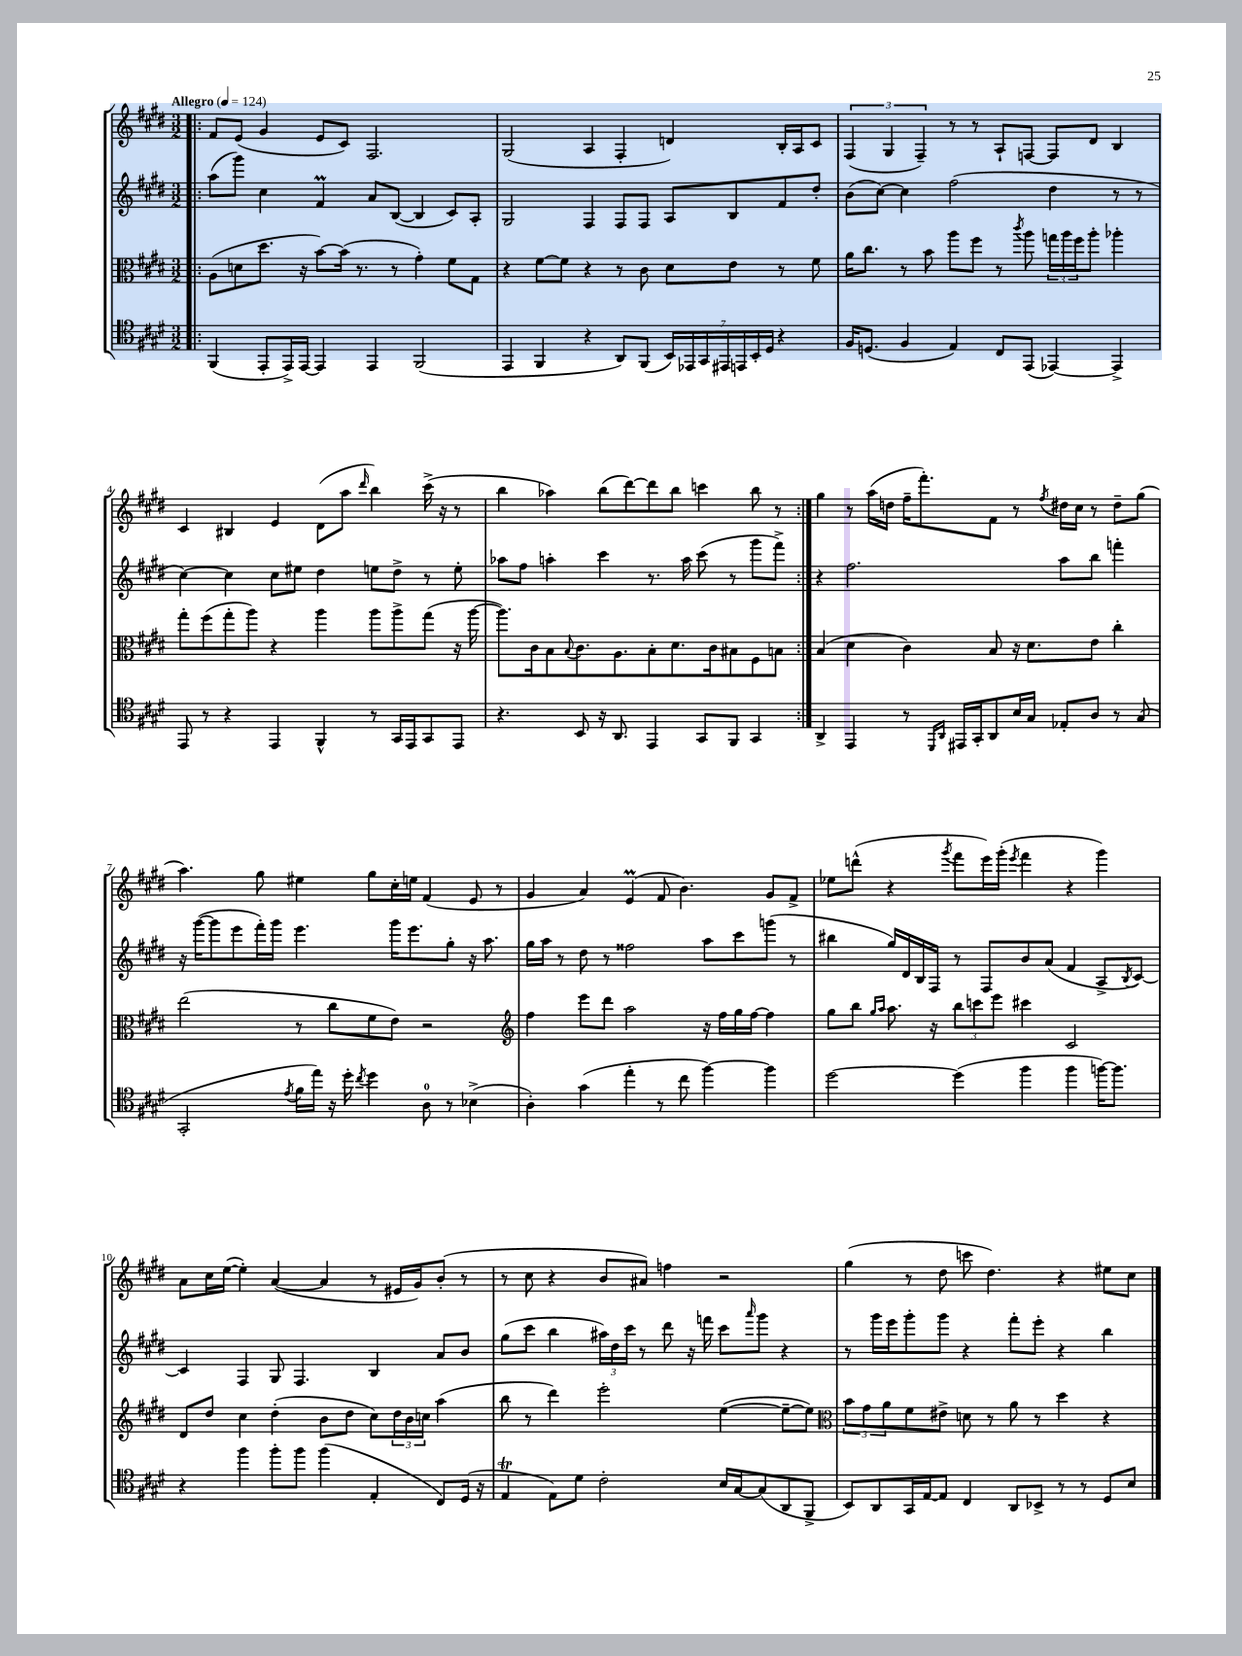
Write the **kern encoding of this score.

**kern	**kern	**kern	**kern
*part4	*part3	*part2	*part1
*staff4	*staff3	*staff2	*staff1
*clefC4	*clefC3	*clefG2	*clefG2
*k[f#c#g#d#]	*k[f#c#g#d#]	*k[f#c#g#d#]	*k[f#c#g#d#]
*M3/2	*M3/2	*M3/2	*M3/2
*MM124	*MM124	*MM124	*MM124
=1!|:	=1!|:	=1!|:	=1!|:
!	!	!	!LO:TX:a:B:t=Allegro
(4FF#/	(8A\L	(8aa\L	8f#/L
.	8dn\	8ggg#\J)	(8e/J
8EE'/L	8.dd#\J	4cc#\	4g#/
16EE^/L)	.	.	.
[16EE/JJ	16r	.	.
4EE/]	[8b\L)	4f#M/	8e/L
.	(16b\Jk]	.	8c#/J)
.	8.r	.	.
4EE/	.	8a/L	2.F#/
.	8r	([8B/J	.
(2FF#/	4g#'\)	4B/]	.
.	8f#\L	8c#/L)	.
.	8G#\J	8A'/J	.
=2	=2	=2	=2
4EE/	4r	2G#/	(2G#/
4FF#/	[8f#\L	.	.
.	8f#\J]	.	.
4r	4r	4F#/	4A/
8AA/L)	8r	8F#/L	4F#'/
(8FF#/J	8c#\	8F#/J	.
28BB/LL)	8d#\L	8A/L	4dn/)
28EE-X/	.	.	.
28GG#/	.	.	.
28EE#X/	.	.	.
.	8e\J	8B/	.
28EEn/	.	.	.
28BB'/	.	.	.
28D#/JJ	.	.	.
4r	8r	8f#/	16B'/LL
.	.	.	16A/J
.	8f#\	8dd#'/J	8c#/J
=3	=3	=3	=3
16F#/KL	16a\KL	(8b\L	(6F#/
(8.Dn/J	8.cc#\J	.	.
.	.	[8cc#\J)	.
.	.	.	6G#/
4F#/	8r	4cc#\]	.
.	.	.	6F#~/)
.	8b\	.	.
4E/)	8aa\L	(2ff#\	8r
.	8ff#\J	.	8r
8C#/L	8r	.	8A`/L
.	8qccc#/	.	.
(8EE/J	8aa\	.	[8Fn/J
[4EE-X/)	24ggn\LL	4dd#\	8F/L]
.	24aa\	.	.
.	24ff#\J	.	.
.	8aa'\J	.	8d#/J
4EE-^/]	4aa-X'\	8r	4B/
.	.	8r	.
!!LO:LB:g=z
=4	=4	=4	=4
8EE/	8gg#'\L	[4cc#\)	4c#/
8r	(8ff#\	.	.
4r	8gg#'\	4cc#\]	4B#X/
.	8aa\J)	.	.
4EE/	4r	8cc#\L	4e/
.	.	8ee#X\J	.
4FF#^^/	4aa\	4dd#\	(8d#\L
.	.	.	8aa\J
.	.	.	16qqddd#/
8r	8aa\L	8een\L	4bb\)
16GG#/LL	8aa^\	8dd#^\J	.
16EE/J	.	.	.
8GG#/	(8gg#\J	8r	(16ccc#^\
.	.	.	16r
8EE/J	16r	8ee'\	8r
.	[16aa\	.	.
=5	=5	=5	=5
4.r	8.aa\L])	8aa-X\L	4bb\
.	.	8ff#\J	.
.	16c#\k	.	.
.	8B\	4aan'\	4aa-X\)
.	8qqB/	.	.
8BB/	8.c#\	.	.
16r	.	4ccc#\	(8bb\L
8.AA/	8.A\	.	.
.	.	.	[8ddd#\)
4EE/	8B'\	8.r	8ddd#\]
.	8.d#\	.	8bb\J
.	.	16aa\	.
8GG#/L	.	(8ccc#\	4cccn\
.	16c#\k	.	.
8FF#/J	8B#X\	8r	.
4GG#/	8F#\	8ggg#\L	8bb\
.	8Bn\J	8fff#^\J)	8r
=6:|!	=6:|!	=6:|!	=6:|!
4AA^/	(4B/	4r	4gg#\
4EE/	4d#\	2.ff#\	8r
.	.	.	(16aa\LL
.	.	.	16ddn\JJ
8r	4c#\)	.	16ff#~\KL
.	.	.	8.fff#'\)
16qqDD#/LL	.	.	.
16qqAA/JJ	.	.	.
16EE#X/LL	.	.	.
16GG#'/J	.	.	.
8AA/	8B/	.	8f#\J
16B/L	16r	.	8r
16G#/JJ	8.d#\L	.	.
.	.	.	8qff#/
8E-X'/L	.	8aa\L	16dd#X\LL
.	.	.	16cc#\JJ
8A/J	8e\J	8bb\J	8r
8r	4cc#'\	4fffn'\	8dd#~\L
(8G#/	.	.	(8gg#\J
!!LO:LB:g=z
=7	=7	=7	=7
2GG#'/	(2ee\	16r	4.aa\)
.	.	([16ggg#\KL	.
.	.	8ggg#\]	.
.	.	8eee\	.
.	.	16fff#'\L)	8gg#\
.	.	16ggg#\JJ	.
8qe/	.	.	.
16f#\LL	8r	4.eee\	4ee#X\
16ee\JJ)	.	.	.
16r	8cc#\L	.	.
16dd#'\	.	.	.
8qcc#/	.	.	.
4dd#\	8f#\	.	8gg#\L
.	8e\J)	16ggg#\KL	16cc#'\L
.	.	8.eee\	16een\JJ
8A\	2r	.	(4f#/
8r	.	8gg#'\J	.
(4B-X^\	.	16r	8e/
.	.	8.aa\	.
.	.	.	8r
=8	=8	=8	=8
*	*clefG2	*	*
4A'\)	4ff#\	16gg#\LL	4g#/
.	.	16aa\JJ	.
.	.	8r	.
(4g#\	8eee\L	8dd#\	4a/)
.	8ddd#\J	8r	.
4ee'\	2aa\	2ff##X\	(4eM/
8r	.	.	8f#/
8cc#\	.	.	4.b\)
[4ff#\)	16r	8aa\L	.
.	16ff#\LL	.	.
.	16gg#\	8ccc#\	.
.	[16ff#\JJ	.	.
4ff#\]	4ff#\]	(8gggn\J	8g#/L
.	.	8r	8f#^/J
=9	=9	=9	=9
[2dd#\	8gg#\L	4bb#X\	8ee-X\L
.	8bb\J	.	(8dddn^^\J
.	16qqgg#/LL	.	.
.	16qqaa/JJ	.	.
.	8.aa\	16gg#/LL)	4r
.	.	16d#/	.
.	.	16B/	.
.	16r	16F#/JJ	.
.	.	.	8qggg#/
(4dd#\]	12bb\L	8r	8fff#\L
.	12cccn\	.	.
.	.	8F#/L	16eee\L)
.	12eee\J	.	.
.	.	.	(16ggg#'\JJ
.	.	.	8qeee/
4ff#\	4ccc#X\	8b/	4fff#\
.	.	(8a/J	.
4ff#\	2c#/	4f#/	4r
[16ffn\KL)	.	8A^/L	4ggg#\)
8.ff\J]	.	.	.
.	.	8qB/	.
.	.	[8c#/J)	.
!!LO:LB:g=z
=10	=10	=10	=10
4r	8d#/L	4c#/]	8a\L
.	8dd#/J	.	16cc#\L
.	.	.	([16ee\JJ
4ff#\	4cc#\	4F#/	4ee'\])
8ff#'\L	(4dd#'\	8G#/	([4a/
8ff#\J	.	4.F#/	.
(4ff#\	8b\L	.	4a/]
.	8dd#\J	.	.
4E'/	8cc#\L)	4B/	8r
.	24dd#\L	.	16e#X/LL
.	24b\	.	.
.	.	.	16g#/J)
.	24ccn\JJ	.	.
8C#/L)	(4aa\	8a/L	(8b'/J
(16D#/Jk	.	8b/J	8r
16r	.	.	.
=11	=11	=11	=11
4ET/	8bb\	(8gg#\L	8r
.	8r	8ccc#\J	8cc#\
8E\L)	4ddd#\)	4bb\	4r
8d#\J	.	.	.
2c#'\	2eee'\	24aa#X\LL)	8b/L
.	.	24dd#\	.
.	.	24ccc#\JJ	.
.	.	8r	8a#X/J)
.	.	8ddd#\	4ffn\
.	.	16r	.
.	.	16fffn\	.
16B/LL	([4ee\	8ccc#\L	2r
[16G#/J	.	.	.
.	.	16qqaaa/	.
(8G#/]	.	8ggg#\J	.
8AA/	8ee~\L_	4r	.
8FF#^/J	8ee\J])	.	.
=12	=12	=12	=12
*	*clefC3	*	*
8BB/L)	12b\L	8r	(4gg#\
.	12g#\	.	.
8AA/	.	16ggg#\LL	.
.	12a\	.	.
.	.	16eee\J	.
16GG#/L	8f#\	8ggg#'\	8r
[16E/J	.	.	.
8E/J]	8e#X^\J	8ggg#\J	8dd#\
4C#/	8dn\	4r	8cccn\
.	8r	.	4.dd#\)
8AA/L	8a\	8fff#'\L	.
8BB-X^/J	8r	8eee'\J	.
8r	4dd#\	4r	4r
8r	.	.	.
8D#/L	4r	4bb\	8ee#X\L
8B/J	.	.	8cc#\J
==	==	==	==
*-	*-	*-	*-
